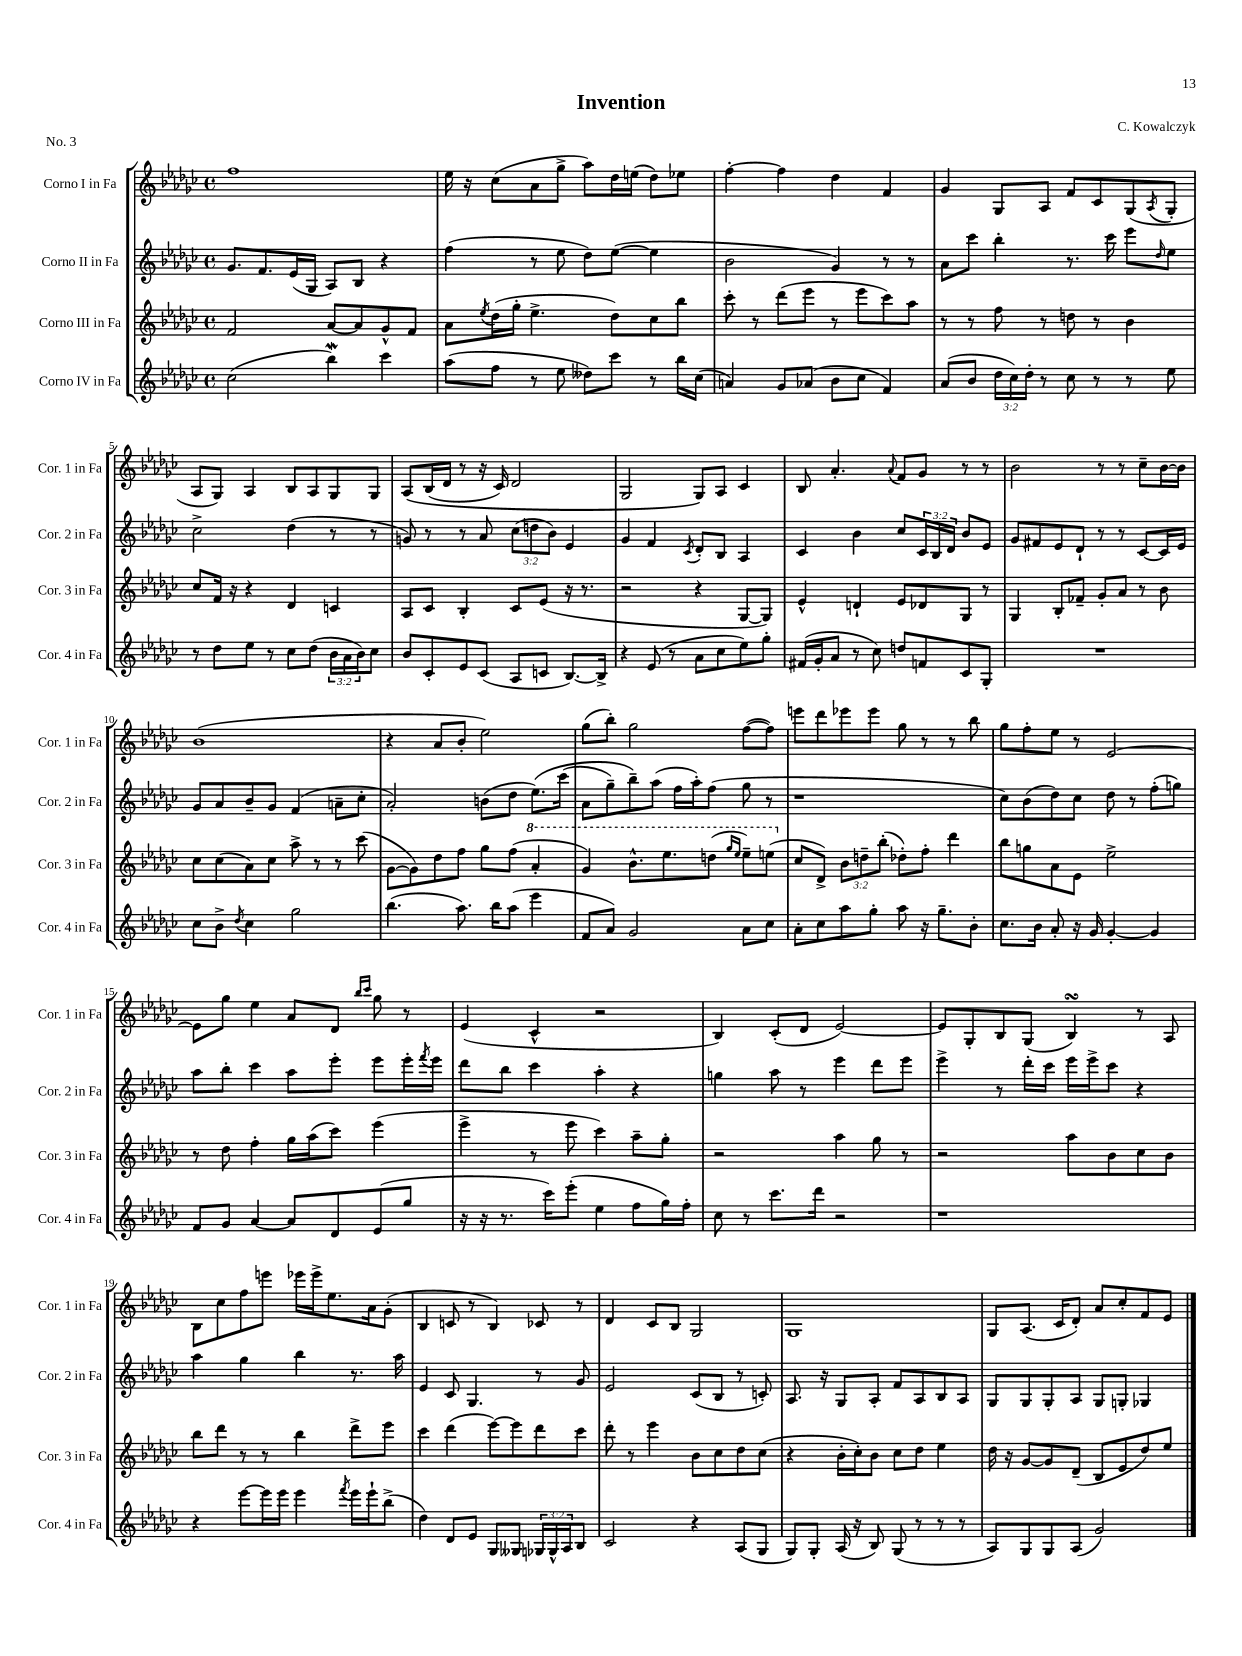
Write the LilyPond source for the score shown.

\header { title = "Invention" composer = "C. Kowalczyk" piece = "No. 3" }
<<
\new StaffGroup <<
\new Staff = "s0" \with { instrumentName = "Corno I in Fa" shortInstrumentName = "Cor. 1 in Fa" } {
    \clef treble \key ges \major \defaultTimeSignature \time 4/4
    f''1 |
    ees''16 r16 ces''8( aes'8 ges''8-> aes''8) des''16 e''16( des''8) ees''8 |
    f''4~-. f''4 des''4 f'4 |
    ges'4 ges8 aes8 f'8 ces'8 ges8( \acciaccatura { aes8 } ges8-. |
    aes8 ges8) aes4 bes8 aes8 ges8 ges8 |
    aes8\( bes16( des'16 r8 r16 ces'16) des'2 |
    ges2 ges8\) aes8 ces'4 |
    bes8 aes'4.-. \appoggiatura { aes'8 } f'8 ges'8 r8 r8 |
    bes'2 r8 r8 ces''8-- bes'16~ bes'16 |
    bes'1( |
    r4 aes'8 bes'8-. ees''2) |
    ges''8( bes''8-.) ges''2 f''8~( f''8) |
    e'''8 des'''8 ees'''8 ees'''8 ges''8 r8 r8 bes''8 |
    ges''8 f''8-. ees''8 r8 ees'2~ |
    ees'8 ges''8 ees''4 aes'8 des'8 \grace { bes''16 ces'''16 } ges''8 r8 |
    ees'4( ces'4-^ r2 |
    bes4) ces'8-.( des'8 ees'2~) |
    ees'8 ges8-. bes8 ges8( bes4\turn) r8 aes8 |
    bes8 ces''8 f''8 e'''8 ees'''16 ees'''16-> ees''8. aes'16 ges'8-.( |
    bes4 c'8 r8 bes4) ces'8 r8 |
    des'4 ces'8 bes8 ges2 |
    ges1 |
    ges8 aes8.( ces'16 des'8-.) aes'8 ces''8-. f'8 ees'8 \bar "|." |
}
\new Staff = "s1" \with { instrumentName = "Corno II in Fa" shortInstrumentName = "Cor. 2 in Fa" } {
    \clef treble \key ges \major \defaultTimeSignature \time 4/4 \override Staff.TupletNumber.text = #tuplet-number::calc-fraction-text
    ges'8. f'8. ees'16( ges16 aes8) bes8 r4 |
    f''4( r8 ees''8 des''8) ees''8~( ees''4 |
    bes'2 ges'4) r8 r8 |
    aes'8 ces'''8 bes''4-. r8. ces'''16 ees'''8 \grace { des''16 } ees''8 |
    ces''2-> des''4( r8 r8 |
    g'8) r8 r8 aes'8 \tuplet 3/2 { ces''8( d''8 bes'8) } ees'4 |
    ges'4 f'4 \acciaccatura { ces'8 } des'8-. bes8 aes4 |
    ces'4 bes'4 ces''8 \tuplet 3/2 { ces'16 bes16 des'16 } bes'8 ees'8 |
    ges'8 fis'8 ees'8 des'8-! r8 r8 ces'8~ ces'16 ees'16 |
    ges'8 aes'8 bes'8-- ges'8 f'4( a'8-- ces''8-. |
    aes'2-.) b'8( des''8 ees''8.)\( ces'''16( |
    aes'8 ges''8--) bes''8--\) aes''8( f''16 aes''16-.) f''8( ges''8 r8 |
    r1 |
    ces''8) bes'8( des''8) ces''8 des''8 r8 f''8-.( g''8) |
    aes''8 bes''8-. ces'''4 aes''8 ees'''8-. ees'''8 ees'''16-. \acciaccatura { f'''8 } ees'''16 |
    des'''8 bes''8 ces'''4 aes''4-. r4 |
    g''4 aes''8 r8 ees'''4 des'''8 ees'''8 |
    ees'''4-> r8 des'''16-. ces'''16 ees'''16 ees'''16-> ces'''8 r4 |
    aes''4 ges''4 bes''4 r8. aes''16 |
    ees'4 ces'8 ges4. r8 ges'8 |
    ees'2 ces'8( bes8 r8 c'8-.) |
    aes8. r16 ges8 aes8-. f'8 aes8 bes8 aes8 |
    ges8 ges8 ges8-. aes8 ges8 g8-. ges4 \bar "|." |
}
\new Staff = "s2" \with { instrumentName = "Corno III in Fa" shortInstrumentName = "Cor. 3 in Fa" } {
    \clef treble \key ges \major \defaultTimeSignature \time 4/4 \override Staff.TupletNumber.text = #tuplet-number::calc-fraction-text
    f'2 aes'8~ aes'8 ges'8-^ f'8 |
    aes'8 \acciaccatura { ees''8 } des''16( ges''16-. ees''4.-> des''8) ces''8 bes''8 |
    ces'''8-. r8 des'''8( ees'''8 r8 ees'''8 ces'''8) aes''8 |
    r8 r8 f''8 r8 d''8 r8 bes'4 |
    ces''8 f'16 r16 r4 des'4 c'4 |
    aes8 ces'8 bes4-. ces'8 ees'8( r16 r8. |
    r2 r4 ges8~ ges8) |
    ees'4-^ d'4-! ees'8 des'8 ges8 r8 |
    ges4 bes8-. fes'8-- ges'8-. aes'8 r8 bes'8 |
    ces''8 ces''8( aes'8) ces''8 aes''8-> r8 r8 ces'''8( |
    ges'8~ ges'8) des''8 f''8 ges''8 f''8( \ottava #1 aes''4-. |
    ges''4) bes''8.-^ ees'''8. d'''8( \grace { ges'''16 ees'''16 } ees'''8--) e'''8( \ottava #0 |
    ces''8 des'8->) \tuplet 3/2 { bes'8 d''8-- bes''8-.( } des''8-.) f''8-. des'''4 |
    bes''8 g''8 aes'8 ees'8 ees''2-> |
    r8 des''8 f''4-. ges''16 aes''16( ces'''8) ees'''4( |
    ees'''4-> r8 ees'''8 ces'''4) aes''8-- ges''8-. |
    r2 aes''4 ges''8 r8 |
    r2 aes''8 bes'8 ces''8 bes'8 |
    bes''8 des'''8 r8 r8 bes''4 des'''8-> ees'''8 |
    ces'''4 des'''4( ees'''8~) ees'''8 des'''8 ces'''8 |
    des'''8-. r8 ees'''4 bes'8 ces''8 des''8 ces''8( |
    r4 bes'16-. ces''16-.) bes'8 ces''8 des''8 ees''4 |
    des''16 r16 ges'8~ ges'8 des'8--( bes8 ees'8 des''8) ees''8 \bar "|." |
}
\new Staff = "s3" \with { instrumentName = "Corno IV in Fa" shortInstrumentName = "Cor. 4 in Fa" } {
    \clef treble \key ges \major \defaultTimeSignature \time 4/4 \override Staff.TupletNumber.text = #tuplet-number::calc-fraction-text
    ces''2( bes''4\mordent) ces'''4 |
    aes''8( f''8 r8 ees''8 deses''8) ces'''8 r8 bes''16 ces''16( |
    a'4) ges'8 aes'8( bes'8 ces''8 f'4) |
    aes'8( bes'8 \tuplet 3/2 { des''16 ces''16) des''16-. } r8 ces''8 r8 r8 ees''8 |
    r8 des''8 ees''8 r8 ces''8 des''8( \tuplet 3/2 { bes'16 aes'16 bes'16) } ces''8 |
    bes'8 ces'8-. ees'8 ces'8( aes8 c'8 bes8.~) bes16-> |
    r4 ees'8( r8 aes'8 ces''8 ees''8) ges''8-. |
    fis'16( ges'16-. aes'8 r8 ces''8) d''8 f'8 ces'8 ges8-. |
    R1 |
    ces''8 bes'8-> \acciaccatura { des''8 } ces''4 ges''2 |
    bes''4.( aes''8.) bes''16 aes''8( ees'''4 |
    f'8 aes'8) ges'2 aes'8 ces''8 |
    aes'8-. ces''8 aes''8 ges''8-. aes''8 r16 ges''8.-- bes'8-. |
    ces''8. bes'16 aes'8-. r16 ges'16 ges'4~-. ges'4 |
    f'8 ges'8 aes'4~ aes'8 des'8 ees'8( ges''8 |
    r16 r16 r8. ces'''16) ees'''8-.( ees''4 f''8 ges''16) f''16-. |
    ces''8 r8 ces'''8. des'''16 r2 |
    r1 |
    r4 ees'''8~ ees'''16 ees'''16 ees'''4 \acciaccatura { f'''8 } ees'''16 ees'''16-! bes''8->( |
    des''4) des'8 ees'8 ges8 geses8 \tuplet 3/2 { ges16 ges16-^ aes16 } bes8 |
    ces'2 r4 aes8( ges8 |
    ges8) ges8-. aes16( r16 bes8) ges8( r8 r8 r8 |
    aes8) ges8 ges8 aes8( ges'2) \bar "|." |
}
>>
>>
